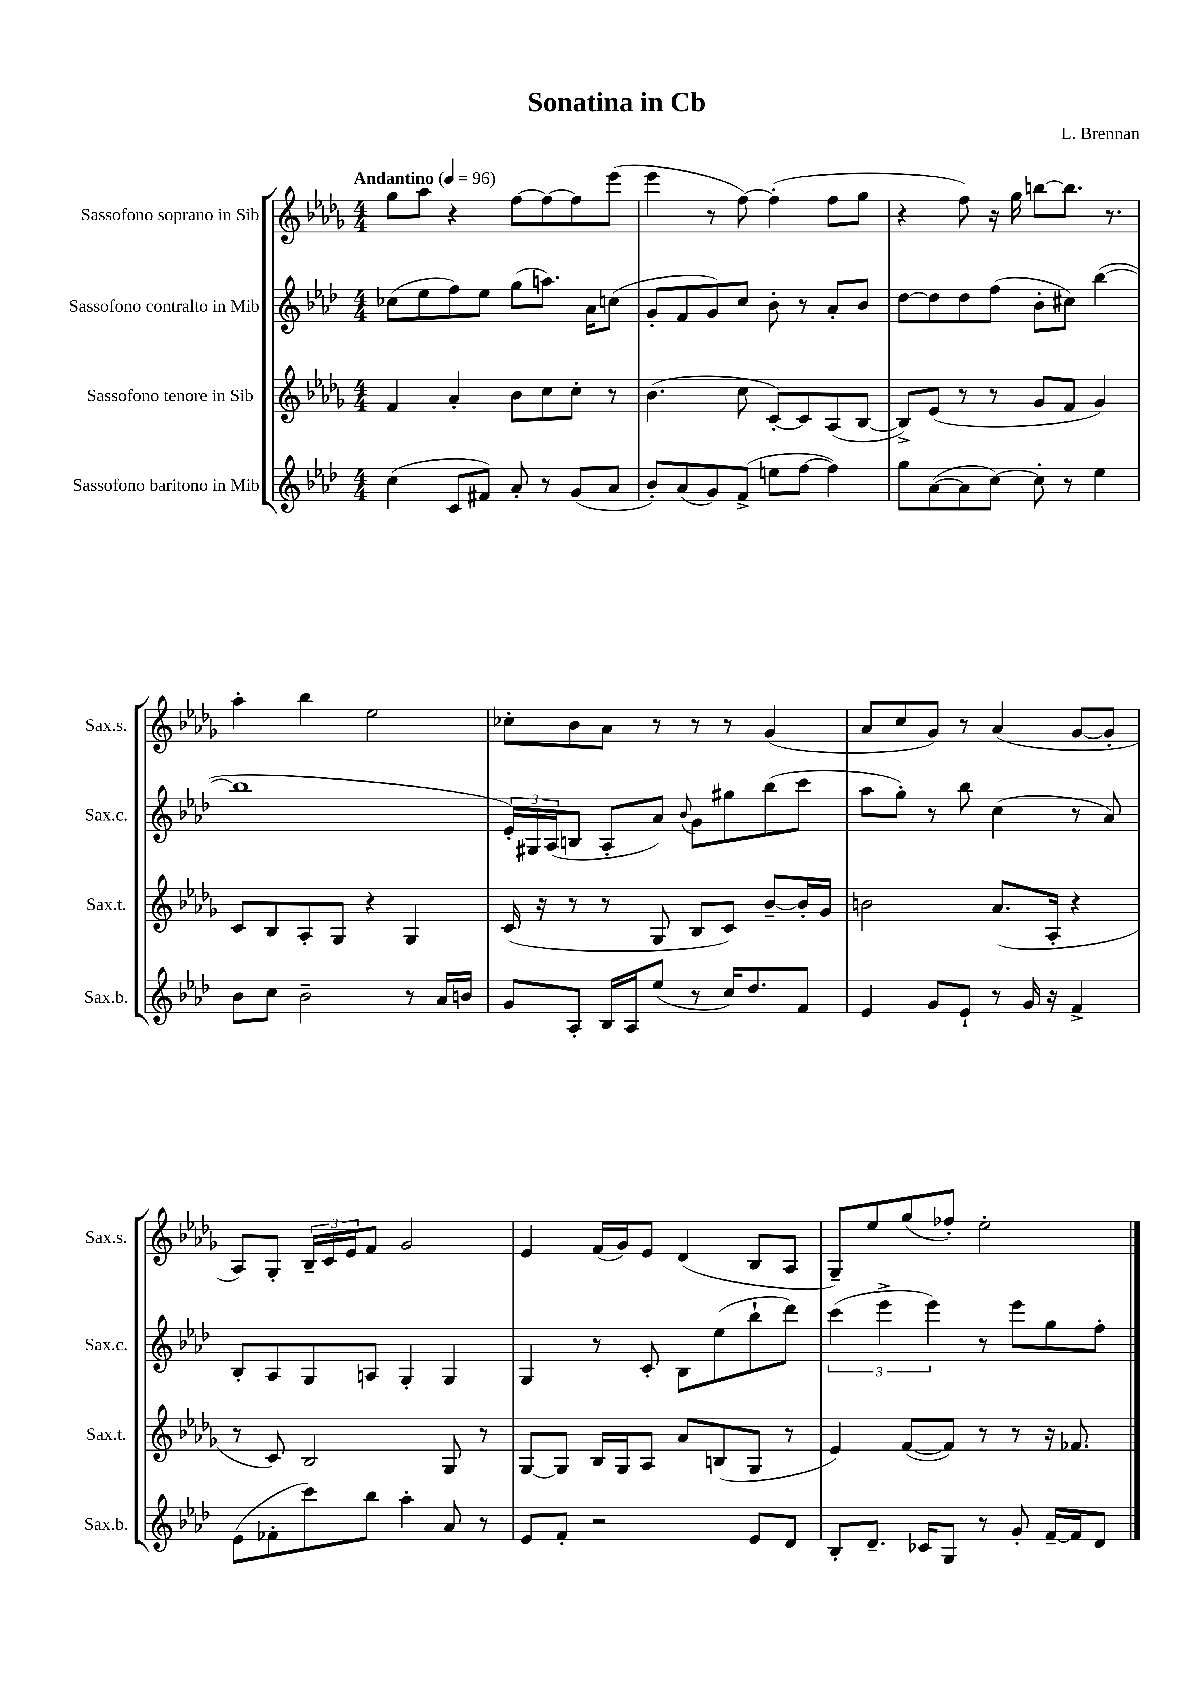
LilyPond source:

\header { title = "Sonatina in Cb" composer = "L. Brennan" }
<<
\new StaffGroup <<
\new Staff = "s0" \with { instrumentName = "Sassofono soprano in Sib" shortInstrumentName = "Sax.s." } {
    \clef treble \key des \major \numericTimeSignature \time 4/4 \tempo "Andantino" 4 = 96
    ges''8 aes''8 r4 f''8~ f''8~ f''8 ees'''8( |
    ees'''4 r8 f''8~) f''4-.( f''8 ges''8 |
    r4 f''8) r16 ges''16 b''8~ b''8. r8. |
    aes''4-. bes''4 ees''2 |
    ces''8-. bes'8 aes'8 r8 r8 r8 ges'4( |
    aes'8 c''8 ges'8) r8 aes'4( ges'8~ ges'8-. |
    aes8) ges8-. \tuplet 3/2 { bes16-- c'16 ees'16 } f'8 ges'2 |
    ees'4 f'16( ges'16) ees'8 des'4( bes8 aes8 |
    ges8--) ees''8 ges''8( fes''8-.) ees''2-. \bar "|." |
}
\new Staff = "s1" \with { instrumentName = "Sassofono contralto in Mib" shortInstrumentName = "Sax.c." } {
    \clef treble \key aes \major \numericTimeSignature \time 4/4
    ces''8( ees''8 f''8) ees''8 g''8( a''8.) aes'16 c''8( |
    g'8-. f'8 g'8) c''8 bes'8-. r8 aes'8-. bes'8 |
    des''8~ des''8 des''8 f''8( bes'8-. cis''8) bes''4~( |
    bes''1 |
    \tuplet 3/2 { ees'16-.) gis16 aes16( } b8 aes8-. aes'8) \appoggiatura { bes'8 } g'8 gis''8 bes''8( c'''8 |
    aes''8 g''8-.) r8 bes''8 c''4( r8 aes'8) |
    bes8-. aes8 g8 a8 g4-. g4 |
    g4 r8 c'8-. bes8 ees''8( bes''8-! des'''8) |
    \tuplet 3/2 { c'''4( ees'''4-> ees'''4) } r8 ees'''8 g''8 f''8-. \bar "|." |
}
\new Staff = "s2" \with { instrumentName = "Sassofono tenore in Sib" shortInstrumentName = "Sax.t." } {
    \clef treble \key des \major \numericTimeSignature \time 4/4
    f'4 aes'4-. bes'8 c''8 c''8-. r8 |
    bes'4.( c''8 c'8~-.) c'8 aes8( bes8~ |
    bes8->) ees'8( r8 r8 ges'8 f'8 ges'4) |
    c'8 bes8 aes8-. ges8 r4 ges4 |
    c'16( r16 r8 r8 ges8 bes8 c'8) bes'8~-- bes'16-. ges'16 |
    b'2 aes'8.( aes16-. r4 |
    r8 c'8) bes2 ges8 r8 |
    ges8~ ges8 bes16 ges16 aes8 aes'8 b8( ges8 r8 |
    ees'4) f'8~( f'8) r8 r8 r16 fes'8. \bar "|." |
}
\new Staff = "s3" \with { instrumentName = "Sassofono baritono in Mib" shortInstrumentName = "Sax.b." } {
    \clef treble \key aes \major \numericTimeSignature \time 4/4
    c''4( c'8 fis'8) aes'8-. r8 g'8( aes'8 |
    bes'8-.) aes'8( g'8) f'8->( e''8 f''8~ f''4) |
    g''8 aes'8~( aes'8 c''8~) c''8-. r8 ees''4 |
    bes'8 c''8 bes'2-- r8 aes'16 b'16 |
    g'8 aes8-. bes16 aes16 ees''8( r8 c''16) des''8. f'8 |
    ees'4 g'8 ees'8-! r8 g'16 r16 f'4-> |
    ees'8( fes'8-. c'''8) bes''8 aes''4-. aes'8 r8 |
    ees'8 f'8-. r2 ees'8 des'8 |
    bes8-. des'8.-- ces'16 g8 r8 g'8-. f'16~-- f'16 des'8 \bar "|." |
}
>>
>>
\layout { \context { \Score \remove "Bar_number_engraver" } }
